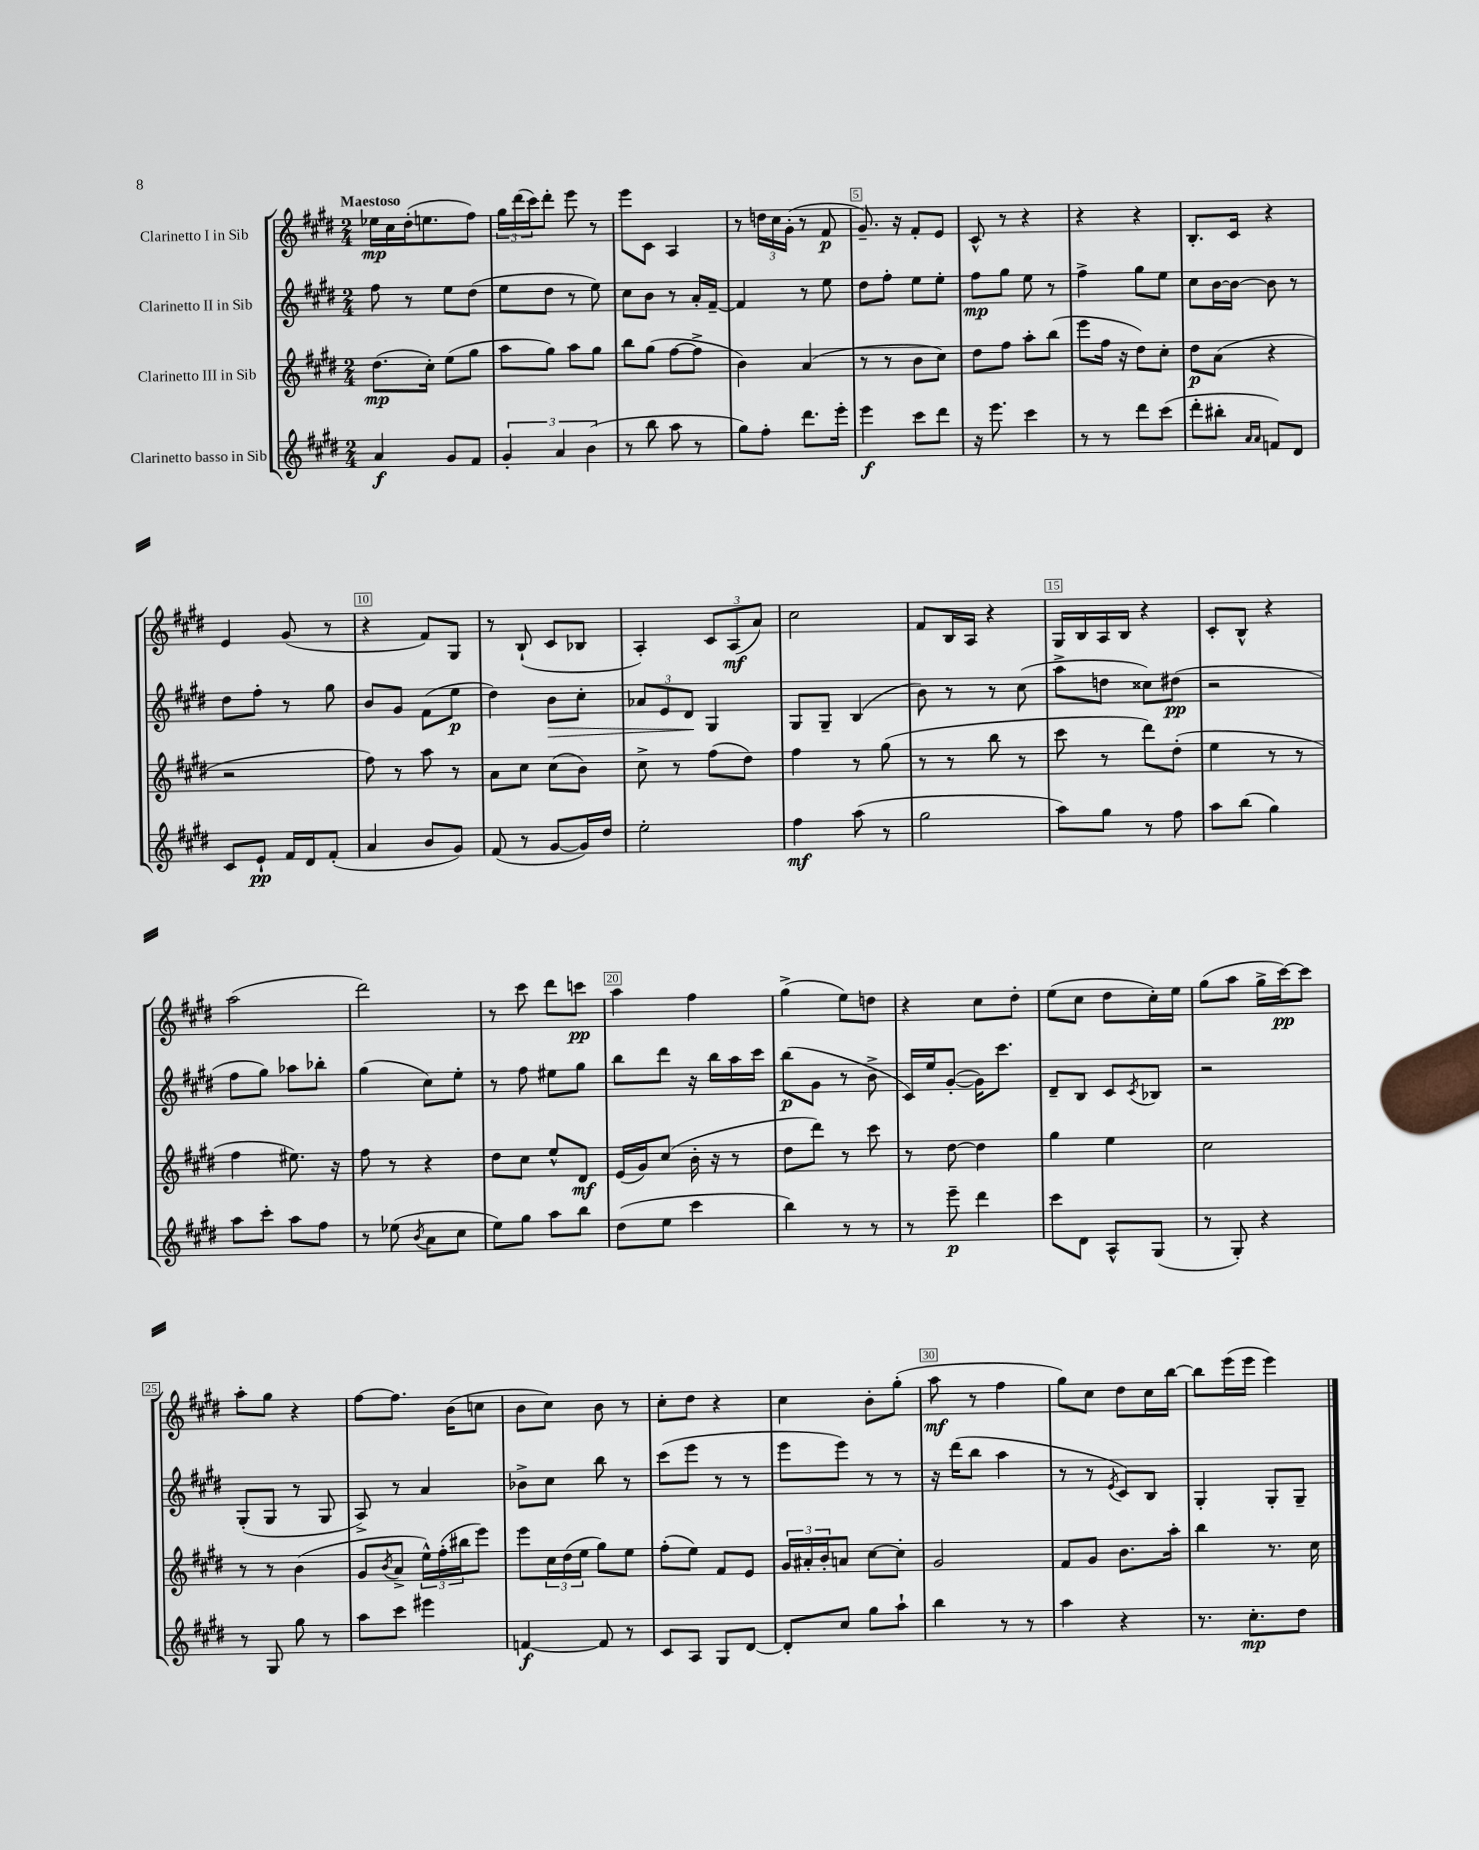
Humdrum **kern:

**kern	**kern	**kern	**kern
*staff4	*staff3	*staff2	*staff1
*clefG2	*clefG2	*clefG2	*clefG2
*k[f#c#g#d#]	*k[f#c#g#d#]	*k[f#c#g#d#]	*k[f#c#g#d#]
*M2/4	*M2/4	*M2/4	*M2/4
4a/	(8.dd#\L	8ff#\	16ee-\LL
.	.	.	16cc#\
.	.	8r	(16dd#'\J
.	16cc#'\Jk)	.	8.ee\
8g#/L	(8ee\L	8ee\L	.
8f#/J	8gg#\J	(8dd#\J	8ff#\J)
=	=	=	=
6g#'/	8aa\L	8ee\L	24gg#\LL
.	.	.	(24ddd#\
.	.	.	24ccc#\J)
.	8gg#\J)	8dd#\J	8ddd#'\J
6a/	.	.	.
.	8aa\L	8r	8eee\
(6b\	.	.	.
.	8gg#\J	8ee\)	8r
=	=	=	=
8r	8bb\L	8cc#\L	8eee\L
8bb\	(8gg#\J	8b\J	8c#\J
8aa\	[8ff#\L	8r	4A/
8r	8ff#^\]J	16a'/LL	.
.	.	[16f#~/JJ	.
=	=	=	=
8gg#\L)	4b\)	4f#/]	8r
8ff#'\J	.	.	24dd\LL
.	.	.	24cc#\
.	.	.	(24g#'\JJ
8.ddd#\L	(4a/	8r	8r
.	.	8ee\	8f#/
16eee'\Jk	.	.	.
=	=	=	=
4eee\	8r	8dd#\L	8.g#~/)
.	8r	8ff#'\J	.
.	.	.	16r
8ccc#\L	8b\L	8ee\L	8f#'/L
8ddd#\J	8cc#\J)	8ee'\J	8e/J
=	=	=	=
16r	8dd#\L	8ff#\L	8c#^^/
8.eee\	.	.	.
.	8ff#\J	8gg#\J	8r
4ccc#\	8aa'\L	8ee\	4r
.	(8bb\J	8r	.
=	=	=	=
8r	8eee\L	4ff#^\	4r
8r	16ff#\Jk	.	.
.	16r	.	.
8ddd#\L	8dd#\L)	8gg#\L	4r
(8ccc#\J	8cc#'\J	8ee\J	.
=	=	=	=
8ddd#'\L	8dd#\L	8cc#\L	8.B'/L
8bb#'\J	(8a\J	[16b\L	.
.	.	16b\_JJ	16c#/Jk
16qqa/LL	.	.	.
16qqa/JJ	.	.	.
8f/L)	4r	8b\]	4r
8d#/J	.	8r	.
=	=	=	=
8c#/L	2r	8dd#\L	4e/
8e`/J	.	8ff#'\J	.
16f#/LL	.	8r	(8g#/
16d#/J	.	.	.
(8f#'/J	.	8gg#\	8r
=	=	=	=
4a/	8ff#\)	8b/L	4r
.	8r	8g#/J	.
8b/L	8aa\	(8f#\L	8f#/L)
8g#/J)	8r	8ee\J	8G#/J
=	=	=	=
(8f#/	8a\L	4dd#\)	8r
8r	8cc#\J	.	(8B`/
[8g#/L	(8cc#\L	8b\L	8c#/L
16g#/]L)	8b\J)	8cc#'\J	8B-/J
16dd#/JJ	.	.	.
=	=	=	=
2ee'\	8cc#^\	12a-/L	4A'/)
.	.	12e/	.
.	8r	.	.
.	.	12d#/J	.
.	(8ff#\L	4G#/	12c#/L
.	.	.	(12A/
.	8dd#\J)	.	.
.	.	.	12a/J)
=	=	=	=
4ff#\	4ff#\	8G#/L	2cc#\
.	.	8G#~/J	.
(8aa\	8r	(4B/	.
8r	(8gg#\	.	.
=	=	=	=
2gg#\	8r	8b\)	8f#/L
.	8r	8r	16B/L
.	.	.	16A/JJ
.	8bb\	8r	4r
.	8r	(8cc#\	.
=	=	=	=
8aa\L)	8ccc#\	8aa^\L	16G#/LL
.	.	.	16B/
8gg#\J	8r	8dd\J	16A/
.	.	.	16B/JJ
8r	8ddd#\L)	8cc##\L)	4r
8ff#\	(8dd#'\J	(8dd#\J	.
=	=	=	=
8aa\L	4ee\	2r	8c#'/L
(8bb\J	.	.	8B^^/J
4gg#\)	8r	.	4r
.	8r	.	.
=	=	=	=
8aa\L	4ff#\	8ff#\L	(2aa\
8ccc#'\J	.	8gg#\J)	.
8aa\L	8.ee#\)	8aa-\L	.
8ff#\J	.	8bb-'\J	.
.	16r	.	.
=	=	=	=
8r	8ff#\	(4gg#\	2ddd#\)
(8ee-\	8r	.	.
8qb/	.	.	.
8a\L	4r	8cc#\L)	.
8cc#\J	.	8ee'\J	.
=	=	=	=
8ee\L)	8dd#\L	8r	8r
8gg#\J	8cc#\J	8ff#\	8ccc#\
8aa\L	8ee^^/L	8ee#\L	8ddd#\L
8bb\J	8d#/J	8gg#\J	8ccc\J
=	=	=	=
(8dd#\L	(16e/LL	8bb\L	4aa\
.	16g#/J)	.	.
8ee\J	(8cc#/J	8ddd#\J	.
4ccc#\	16b'\	16r	4ff#\
.	16r	16bb\LL	.
.	8r	16aa\	.
.	.	16ccc#\JJ	.
=	=	=	=
4bb\)	8dd#\L	(8bb\L	(4gg#^\
.	8ddd#\J)	8g#\J	.
8r	8r	8r	8ee\L)
8r	8ccc#\	8b^\	8dd\J
=	=	=	=
8r	8r	16c#/LL)	4r
.	.	16ee/J	.
8eee~\	[8dd#\	([8g#'/J	.
4ddd#\	4dd#\]	16g#\]LK)	8cc#\L
.	.	8.ccc#\J	.
.	.	.	8dd#'\J
=	=	=	=
8ccc#\L	4gg#\	8d#~/L	(8ee\L
8d#\J	.	8B/J	8cc#\J
8A^^/L	4ee\	8c#/L	8dd#\L
.	.	8qc#/	.
(8G#/J	.	8B-/J	16cc#'\L)
.	.	.	16ee\JJ
=	=	=	=
8r	2cc#\	2r	(8gg#\L
8G#'/)	.	.	8aa\J
4r	.	.	16gg#^\LL
.	.	.	[16ccc#\J)
.	.	.	8ccc#\]J
=	=	=	=
8r	8r	(8G#'/L	8aa'\L
8G#/	8r	8G#/J	8gg#\J
8gg#\	(4b\	8r	4r
8r	.	8G#/	.
=	=	=	=
8aa\L	8g#/L	8A^/)	[8ff#\L
.	8qb/	.	.
8ccc#\J	8a^/J	8r	8.ff#\]J
4eee#\	24ee^^\LL)	4a/	.
.	(24ff#'\	.	.
.	.	.	(16b\LK
.	24bb#\J	.	.
.	8eee\J)	.	8cc\J
=	=	=	=
[4f/	8eee\L	8b-^\L	8b\L
.	24cc#\L	8cc#\J	8cc#\J)
.	(24dd#\	.	.
.	24ee\JJ	.	.
8f/]	8gg#\L)	8bb\	8b\
8r	8ee\J	8r	8r
=	=	=	=
8c#/L	(8ff#'\L	(8ccc#\L	8cc#'\L
8A/J	8ee\J)	8eee\J	8dd#\J
8G#/L	8f#/L	8r	4r
[8d#/J	8e/J	8r	.
=	=	=	=
8d#'/]L	24g#/LL	8eee\L	4cc#\
.	24a#'/	.	.
.	24b'/J	.	.
8cc#/J	8a/J	8eee\J)	.
8gg#\L	[8cc#\L	8r	8b'\L
8aa`\J	8cc#'\]J	8r	(8gg#'\J
=	=	=	=
4bb\	2g#/	16r	8aa\
.	.	(16ddd#\LK	.
.	.	8bb\J	8r
8r	.	4aa\	4ff#\
8r	.	.	.
=	=	=	=
4aa\	8f#/L	8r	8gg#\L)
.	8g#/J	8r	8cc#\J
.	.	8qe/	.
4r	8.b\L	8c#/L)	8dd#\L
.	.	8B/J	16cc#\L
.	16aa'\Jk	.	[16bb\JJ
=	=	=	=
8.r	4bb\	4G#'/	8bb\]L
.	.	.	(16eee\L
8.cc#'\L	.	.	16eee\JJ
.	8.r	8G#'/L	4eee\)
8dd#\J	.	8G#~/J	.
.	16cc#\	.	.
==	==	==	==
*-	*-	*-	*-
